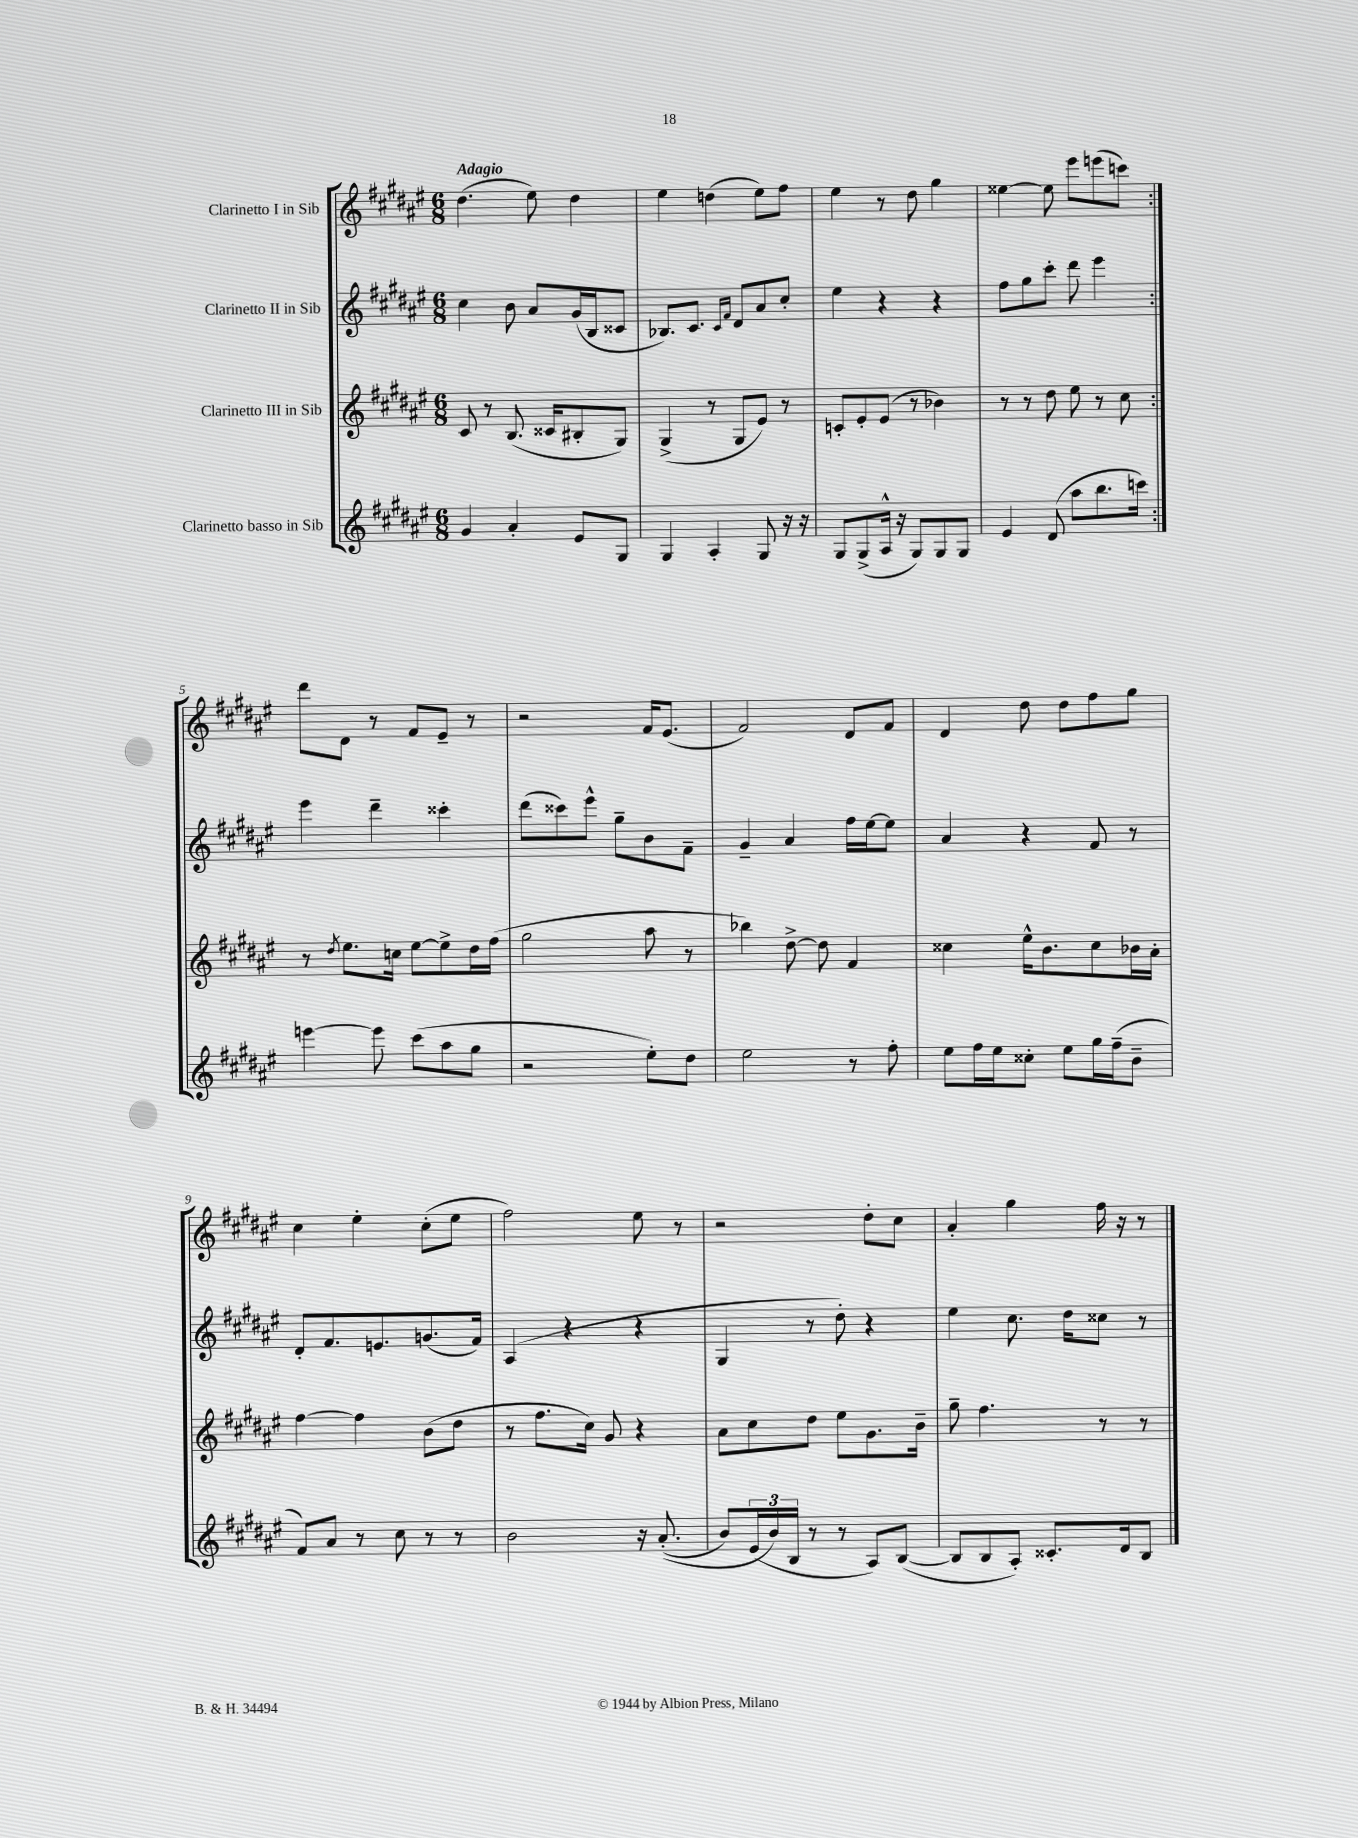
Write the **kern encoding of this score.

**kern	**kern	**kern	**kern
*staff4	*staff3	*staff2	*staff1
*clefG2	*clefG2	*clefG2	*clefG2
*k[f#c#g#d#a#e#]	*k[f#c#g#d#a#e#]	*k[f#c#g#d#a#e#]	*k[f#c#g#d#a#e#]
*M6/8	*M6/8	*M6/8	*M6/8
4g#	8c#	4cc#	(4.dd#
.	8r	.	.
4a#'	(8.B	8b	.
.	.	8a#	8ee#)
.	16c##	.	.
8e#	8B#'	(16g#	4dd#
.	.	16B	.
8G#	8G#)	8c##	.
=	=	=	=
4G#	(4G#^	8.B-)	4ee#
.	.	8.c#	.
4A#'	8r	.	(4dd
.	.	16qqc#	.
.	.	16qqf#	.
.	8G#	8d#	.
8G#	8e#)	8a#	8ee#)
16r	8r	8cc#'	8ff#
16r	.	.	.
=	=	=	=
8G#	8c'	4ee#	4ee#
(8G#^	8e#'	.	.
16A#^^	(8e#	4r	8r
16r	.	.	.
8G#)	8r	.	8dd#
8G#	4b-)	4r	4gg#
8G#	.	.	.
=	=	=	=
4e#	8r	8ff#	[4ee##
.	8r	8gg#	.
(8d#	8dd#	8ccc#'	8ee##]
8aa#	8ee#	8ddd#	8eee#
8.bb	8r	4eee#	(8eee
.	8cc#	.	8ccc)
16ccc)	.	.	.
=:|!	=:|!	=:|!	=:|!
[4eee	8r	4eee#	8ddd#
.	8qdd#	.	.
.	8.ee#	.	8d#
8eee]	.	4ddd#~	8r
.	16cc	.	.
(8ccc#	[8ee#	.	8f#
8aa#	8ee#^]	4ccc##'	8e#~
8gg#	16dd#	.	8r
.	(16ff#	.	.
=	=	=	=
2r	2gg#	(8ddd#	2r
.	.	8ccc##)	.
.	.	8eee#^^	.
.	.	8gg#~	.
8ee#')	8aa#	8b	16f#
.	.	.	(8.e#
8dd#	8r	8f#~	.
=	=	=	=
2ee#	4bb-)	4g#~	2f#)
.	[8dd#^	4a#	.
.	8dd#]	.	.
8r	4f#	16ff#	8d#
.	.	[16ee#	.
8ff#'	.	8ee#]	8f#
=	=	=	=
8ee#	4cc##	4a#	4d#
16ff#	.	.	.
16ee#	.	.	.
8cc##'	16ee#^^	4r	8dd#
.	8.b	.	.
8ee#	.	.	8dd#
16gg#	8cc##	8f#	8ff#
(16ff#~	.	.	.
8b~	16b-	8r	8gg#
.	16a#'	.	.
=	=	=	=
8f#)	[4ff#	8d#'	4cc#
8a#	.	8.f#	.
8r	4ff#]	.	4ee#'
.	.	8.e	.
8cc#	.	.	.
8r	(8b	(8.g	(8cc#'
8r	8dd#	.	8ee#
.	.	16f#)	.
=	=	=	=
2b	8r	(4A#	2ff#)
.	8.ff#	.	.
.	.	4r	.
.	16cc#)	.	.
.	8g#	.	.
16r	4r	4r	8ee#
&((8.a#'	.	.	.
.	.	.	8r
=	=	=	=
8b)	8a#	4G#	2r
(24e#	8cc#	.	.
24b&)	.	.	.
24B	.	.	.
8r	8dd#	8r	.
8r	8ee#	8dd#')	.
8A#)	8.g#	4r	8dd#'
([8B	.	.	8cc#
.	16b~	.	.
=	=	=	=
8B]	8gg#~	4ee#	4a#'
8B	4.ff#	.	.
8A#')	.	8.cc#	4gg#
8.c##'	.	.	.
.	.	16dd#	.
.	8r	8cc##	16ff#
16d#	.	.	16r
8B	8r	8r	8r
==	==	==	==
*-	*-	*-	*-
